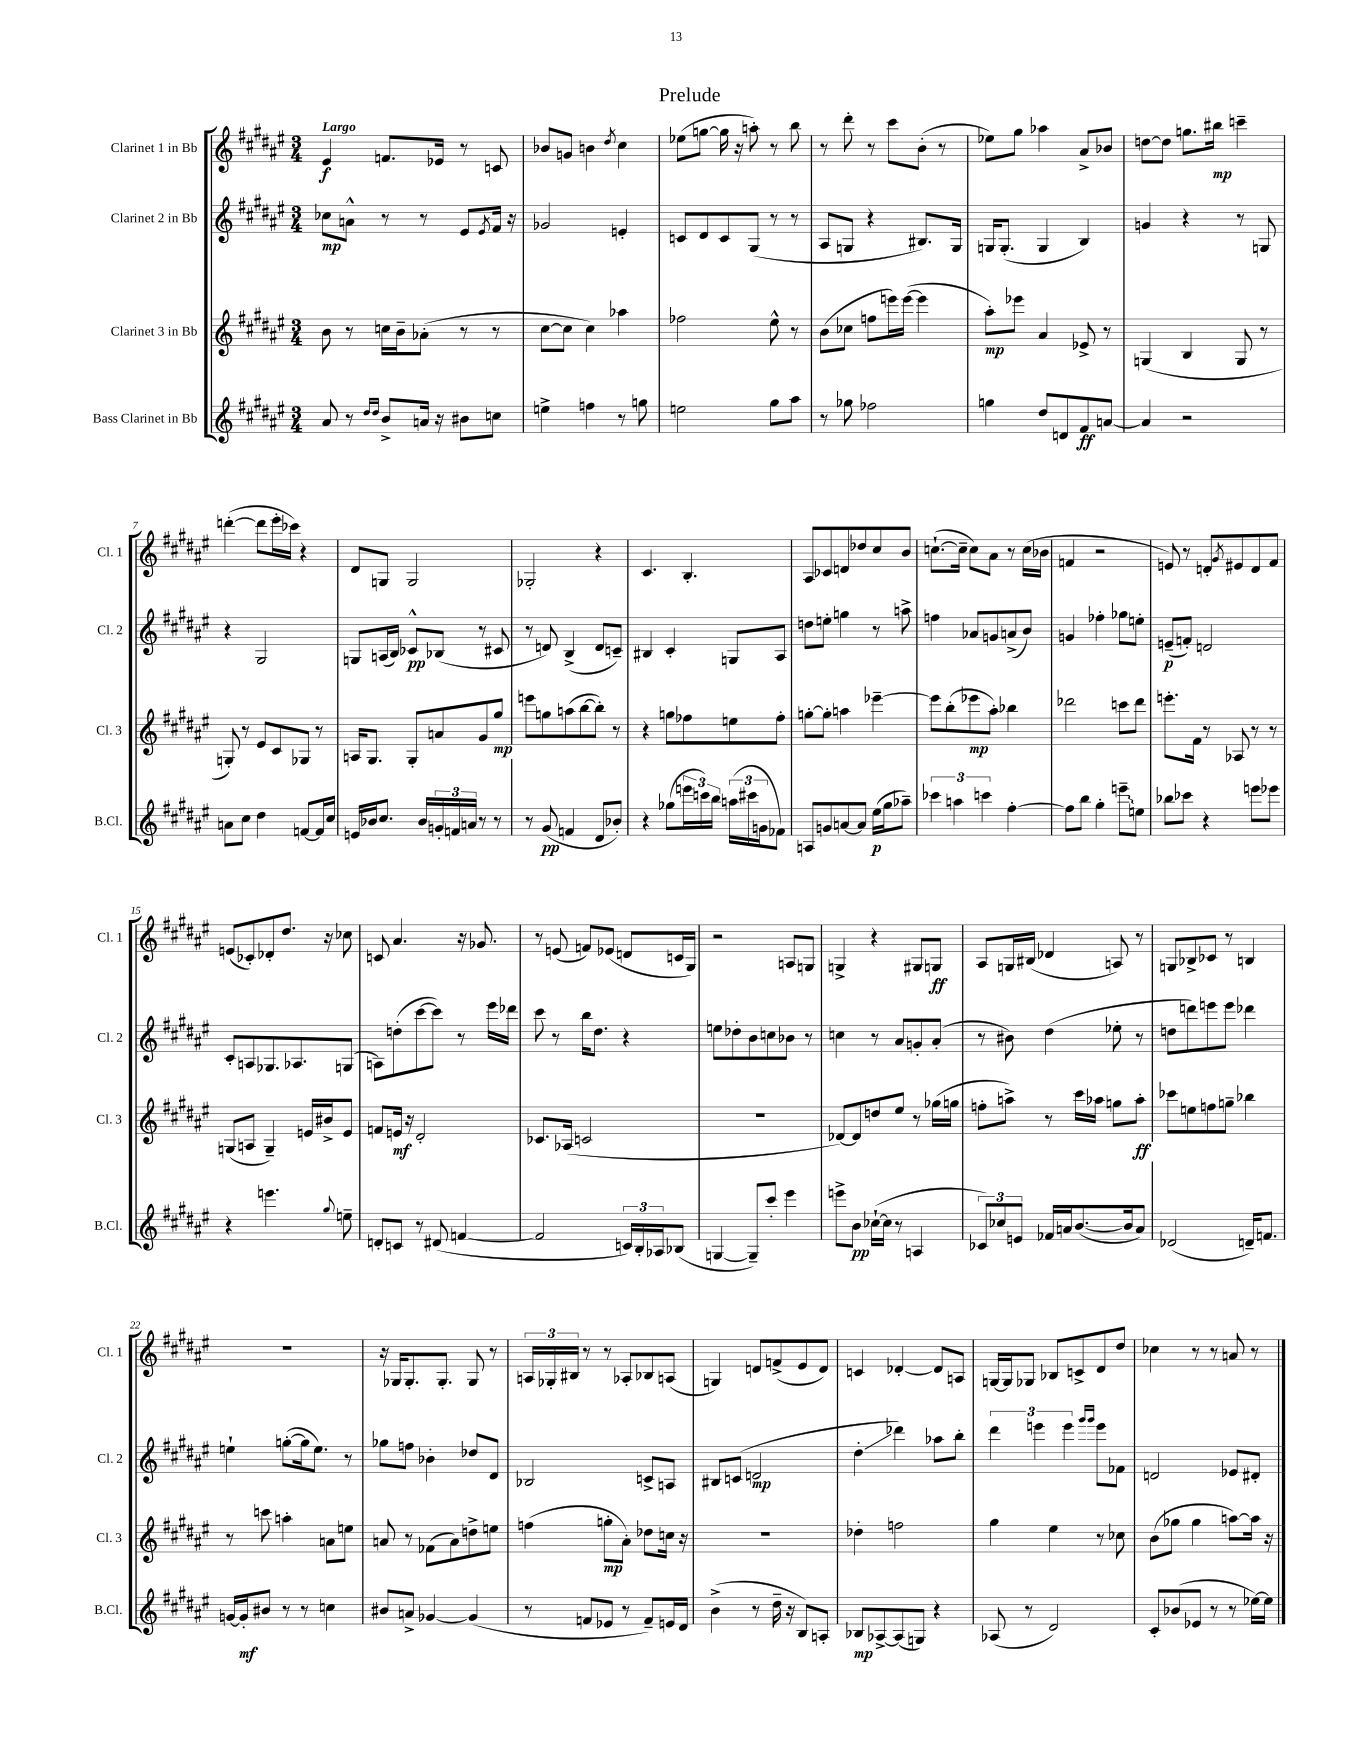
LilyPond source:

\header { title = "Prelude" }
<<
\new StaffGroup <<
\new Staff = "s0" \with { instrumentName = "Clarinet 1 in Bb" shortInstrumentName = "Cl. 1" } {
    \clef treble \key fis \major \numericTimeSignature \time 3/4 \tempo "Largo"
    eis'4\f f'8. ees'16 r8 c'8 |
    bes'8 g'8 b'4 \acciaccatura { dis''8 } cis''4 |
    ees''8( g''8~ g''16 r16 a''8-.) r8 b''8 |
    r8 dis'''8-. r8 cis'''8 b'8-.( r8 |
    ees''8) gis''8 aes''4 ais'8-> bes'8 |
    d''8~ d''8 g''8. bis''16\mp c'''4-- |
    d'''4~-.( d'''8 eis'''16-. ces'''16) r4 |
    dis'8 g8 g2 |
    ges2-. r4 |
    cis'4. b4.-. |
    ais8 ces'8 d'8 des''8 cis''8 b'8 |
    c''8.~-!( c''16-- c''8) ais'8 r8 c''16( bes'16 |
    f'4 r2 |
    e'8) r8 d'8-. \acciaccatura { gis'8 } eis'8 d'8 fis'8 |
    e'8( ces'8-.) des'8-. dis''8. r16 ces''8 |
    c'8 ais'4. r16 ges'8. |
    r8 e'8( f'8) ees'8( d'8 c'16 gis16) |
    r2 a8 g8 |
    g4-> r4 gis8 g8\ff |
    ais8 g16 bis16( des'4 a8) r8 |
    g8 bes8-> ces'8 r8 b4 |
    R2. |
    r16 ges16 ges8.-. ges8.-. ges8 r8 |
    \tuplet 3/2 { a16 ges16-. bis16 } r8 r8 aes8-. bes8 a8( |
    g4) d'8 f'8->( eis'8 d'8) |
    c'4 des'4~-. des'8 a8 |
    g16~ g16 ges8 bes8 c'8-> dis'8 dis''8 |
    ces''4 r8 r8 a'8 r8 \bar "|." |
}
\new Staff = "s1" \with { instrumentName = "Clarinet 2 in Bb" shortInstrumentName = "Cl. 2" } {
    \clef treble \key fis \major \numericTimeSignature \time 3/4
    ces''8\mp a'8-^ r8 r8 eis'8 \acciaccatura { eis'8 } fis'16 r16 |
    ges'2 e'4-. |
    c'8 dis'8 c'8 gis8( r8 r8 |
    ais8 g8 r4 bis8.) g16 |
    g16 g8.-.( g4 b4) |
    g'4 r4 r8 g8 |
    r4 gis2 |
    g8 a16( b16) ces'8-^\pp bes8( r8 cis'8 |
    r8 d'8) b4->( d'8 c'8--) |
    bis4 cis'4-. g8 ais8 |
    d''8 e''8-. g''4 r8 a''8-> |
    f''4 aes'8 g'8 a'8->( b'8) |
    g'4 fes''4-. ges''8 e''8-. |
    e'8--\p( f'8-.) d'2 |
    cis'8-. a8 ges8. aes8. g8( |
    a8) d''8-.( cis'''8~ cis'''8) r8 eis'''16 des'''16 |
    cis'''8 r8 b''16 dis''8. r4 |
    e''8 des''8-. b'8 c''8 bes'8 r8 |
    c''4 r8 ais'8 g'8-. ais'8-.( |
    r8 bis'8) dis''4( ees''8-. r8 |
    d''8 d'''8) e'''8 e'''8 des'''4 |
    e''4-! g''8~-.( g''16 e''8.) r8 |
    ges''8 f''8 bes'4-. des''8 dis'8 |
    bes2 c'8-> a8 |
    bis8 c'8( d'2\mp |
    dis''4-.\glissando des'''4) aes''8 b''8-. |
    \tuplet 3/2 { dis'''4 e'''4 e'''4 } \grace { gis'''16 gis'''16 } e'''8 fes'8 |
    d'2 ees'8 dis'8-. \bar "|." |
}
\new Staff = "s2" \with { instrumentName = "Clarinet 3 in Bb" shortInstrumentName = "Cl. 3" } {
    \clef treble \key fis \major \numericTimeSignature \time 3/4
    b'8 r8 c''16 b'16-- aes'8-.( r8 r8 |
    cis''8~ cis''8 cis''4) aes''4 |
    fes''2 eis''8-^ r8 |
    b'8( ces''8 f''8 e'''16) e'''16~( e'''4 |
    ais''8-.\mp) ees'''8 ais'4 ees'8-> r8 |
    g4( b4 g8 r8 |
    g8-.) r8 eis'8 cis'8 ges8 r8 |
    a16 gis8. gis8-. a'8 gis'8 gis''8\mp |
    e'''8 g''8 a''8( b''8~ b''8-.) r8 |
    r4 g''8 fes''8 e''8 fes''8-. |
    g''8~-. g''8-. a''4 ees'''4~-- |
    ees'''8 b''8-.( ees'''8\mp ais''8-.) bes''4 |
    des'''2 c'''8 des'''8 |
    e'''8.-. fis'16 r8 aes8 r8 r8 |
    g8( a8 g4--) e'16 bis'16-> e'8 |
    f'8 e'16\mf r16 dis'2-. |
    ces'8. aes16( c'2 |
    R2. |
    des'8~) des'8 d''8 eis''8 r8 ges''16( g''16 |
    f''8-. a''8->) r8 cis'''16 aes''16 g''8 aes''8-.\ff |
    ces'''8 e''8 f''8 g''8-- bes''4 |
    r8 c'''8 a''4-. a'8 e''8 |
    a'8 r8 fes'8( a'8) d''8-> e''8 |
    f''4( g''8-.\mp ais'8-.) des''8 c''16 r16 |
    R2. |
    des''4-. f''2 |
    gis''4 eis''4 r8 ces''8 |
    b'8( ges''8 ges''4 a''8~) a''16 r16 \bar "|." |
}
\new Staff = "s3" \with { instrumentName = "Bass Clarinet in Bb" shortInstrumentName = "B.Cl." } {
    \clef treble \key fis \major \numericTimeSignature \time 3/4
    ais'8 r8 \grace { dis''16 dis''16 } b'8-> a'16 r16 bis'8 c''8 |
    e''4-> f''4 r8 g''8 |
    e''2 gis''8 ais''8 |
    r8 ges''8 fes''2 |
    g''4 dis''8 d'8 fis'8\ff a'8~ |
    a'4 r2 |
    a'8 cis''8 dis''4 f'8~ f'16 cis''16 |
    e'16 bes'16 cis''8. bes'16 \tuplet 3/2 { g'16-. f'16 a'16 } r8 r8 |
    r8 gis'8\pp( f'4 dis'8 bes'8-.) |
    r4 ges''8( \tuplet 3/2 { e'''16 c'''16) b''16 } \tuplet 3/2 { a''16( cis'''16 g'16 } fes'8) |
    a8 g'8 a'8~ a'8 eis''16\p( gis''16 aes''8--) |
    \tuplet 3/2 { ces'''4 a''4 c'''4 } fis''4~-. |
    fis''8 b''8 gis''4-. \once \override Glissando.style = #'zigzag e'''8--\glissando e''8 |
    bes''8 ces'''8 r4 e'''8 ees'''8 |
    r4 e'''4. \appoggiatura { gis''8 } e''8-- |
    d'8-. c'8 r8 dis'8( f'4~ |
    f'2 \tuplet 3/2 { c'16) b16-. aes16 } bes8( |
    g4~ g8--) cis'''8-. eis'''4 |
    e'''8-> b'8\pp ces''16~-!( ces''16 r8 a4 |
    \tuplet 3/2 { ces'8) ces''8 e'8 } fes'16 a'16 b'8.~( b'16 a'8) |
    des'2( d'16--) f'8. |
    g'16~ g'16-.\mf bis'8 r8 r8 c''4 |
    bis'8 a'8-> ges'4~ ges'4( |
    r8 f'8 ees'8 r8 f'8--) e'16 dis'16 |
    b'4->( r8 dis''16-- r16 b8) a8-. |
    bes8\mp aes8~-> aes8( g8) r4 |
    aes8( r8 dis'2) |
    cis'8-. bes'8( ees'8 r8 r8 ees''16~) ees''16 \bar "|." |
}
>>
>>
